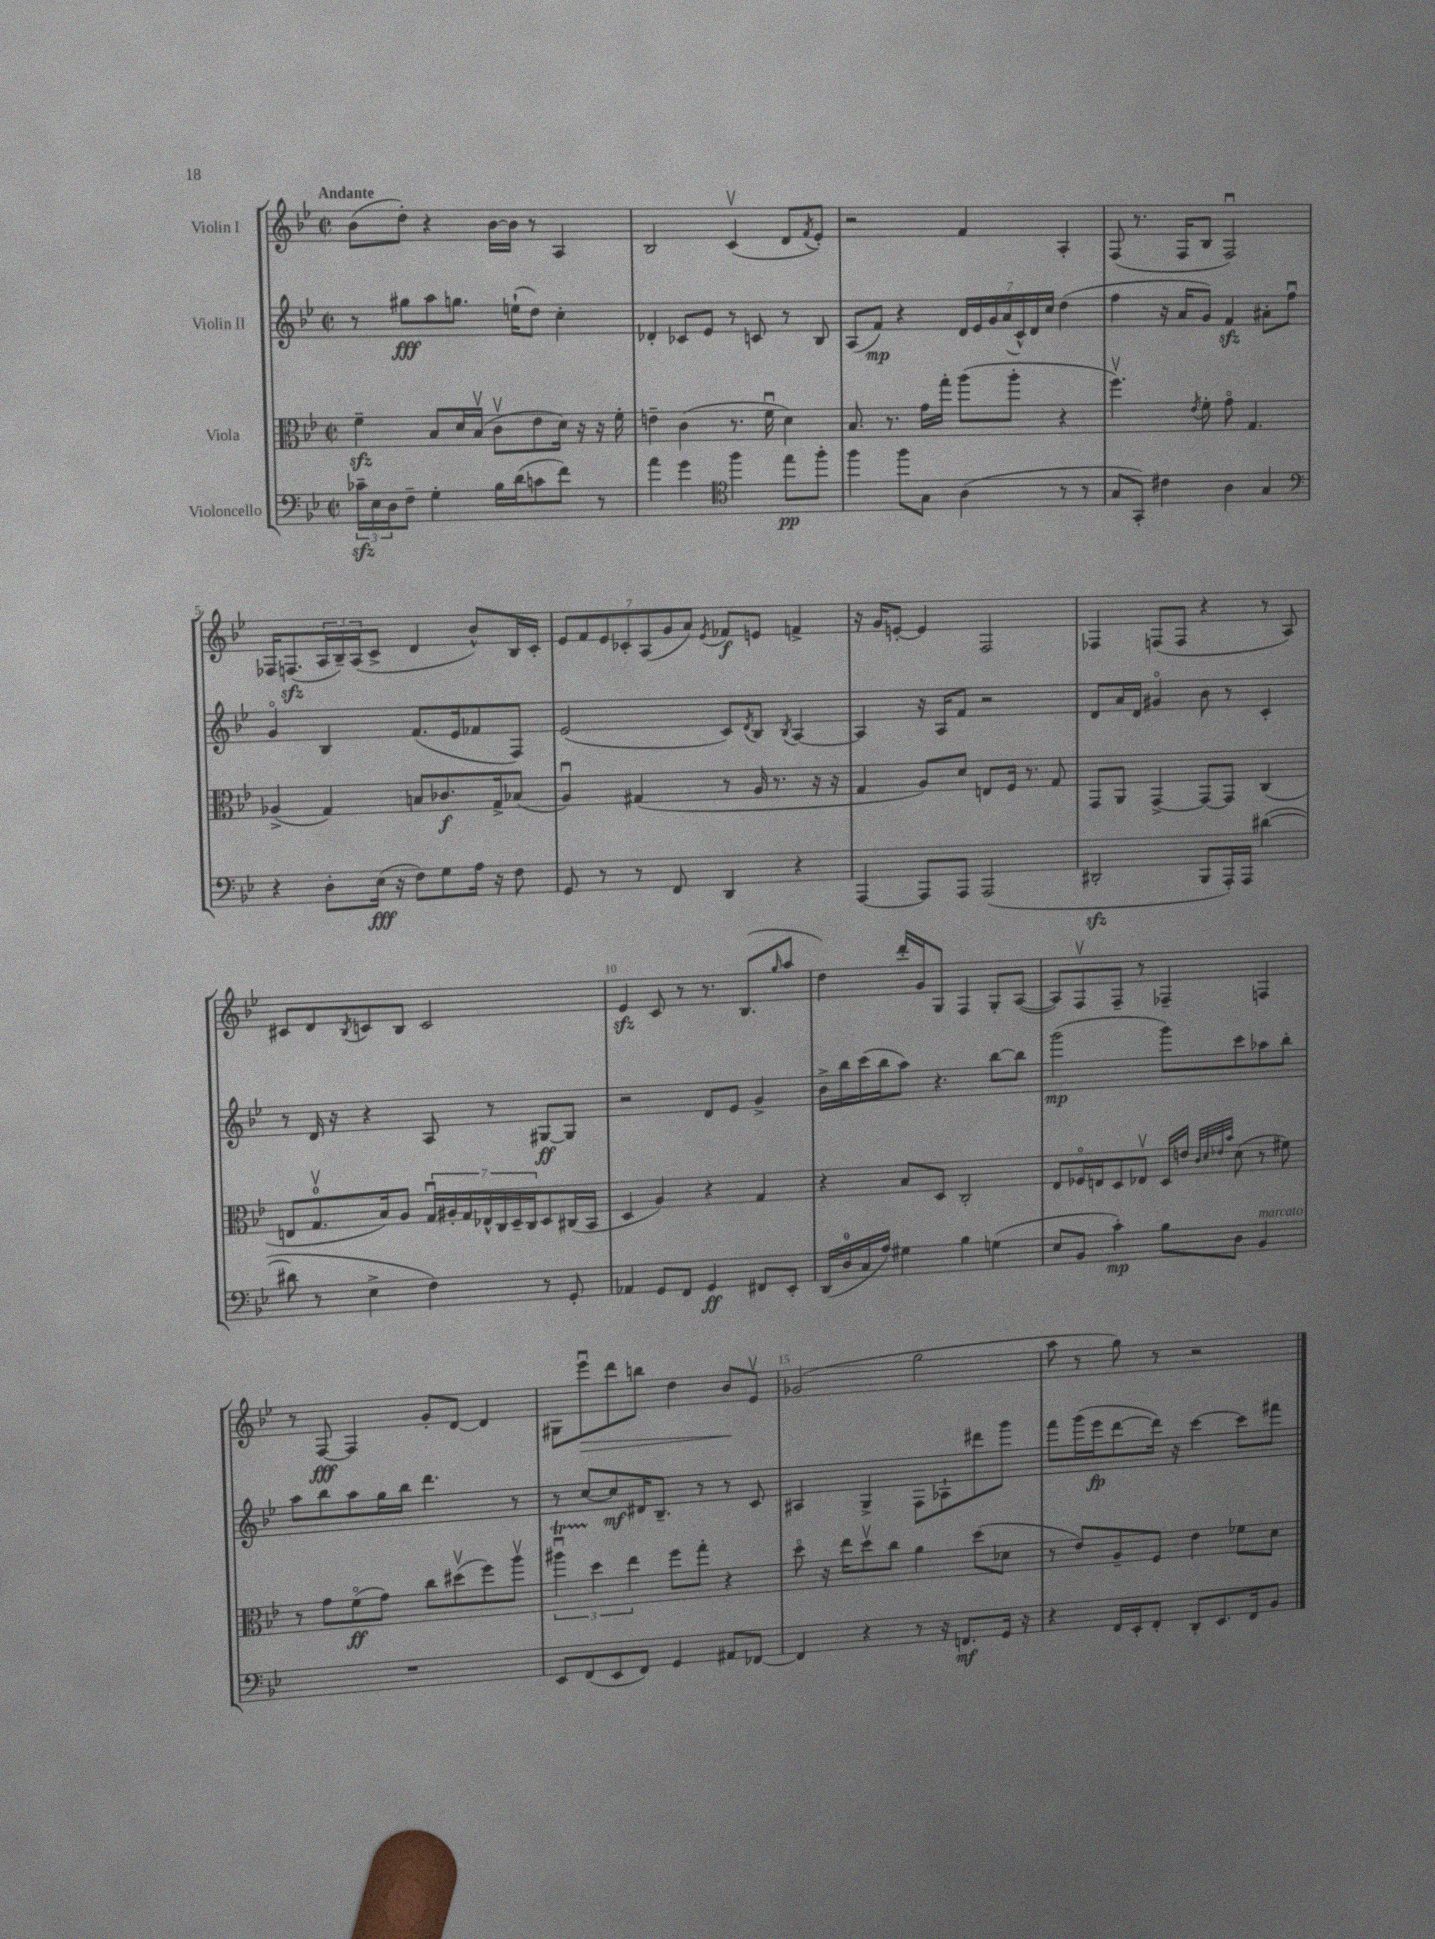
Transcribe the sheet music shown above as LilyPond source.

<<
\new StaffGroup <<
\new Staff = "s0" \with { instrumentName = "Violin I" } {
    \clef treble \key bes \major \defaultTimeSignature \time 2/2 \tempo "Andante"
    bes'8( d''8-.) r4 bes'16~ bes'16 r8 a4 |
    bes2 c'4\upbow( d'8 \acciaccatura { f'8 } ees'8-.) |
    r2 f'4 a4-. |
    f8( r8. f16 bes8 f2\downbow) |
    fes16 f8.\sfz( \tuplet 3/2 { a16 bes16--) a16( } c'8-> d'4 bes'8-^) bes16 c'16-. |
    \tuplet 7/4 { ees'8 f'8 ees'8 ces'8-. a8( g'8 a'8) } \acciaccatura { ees'8 } fes'8\f e'8 f'4-> |
    r16 g'16 e'8~-. e'4 f2 |
    fes4 f8( f8 r4 r8 a8) |
    cis'8 d'8 \acciaccatura { bes8 } c'8 bes8 c'2 |
    ees'4\sfz c'8 r8 r8. bes8.( \grace { g''16 } a''8 |
    d''4) d'''16-. g'16 g8 f4 g8-. a8~( |
    a8) f8\upbow f8-- r8 fes4-- f4 |
    r8 f8~\fff f4 g'8-. d'8~ d'4 |
    gis8 ees'''8\downbow\> d'''8 b''8 d''4 bes'8\! ees'8\upbow |
    ges'2( g''2 |
    a''8 r8 g''8) r8 r2 \bar "|." |
}
\new Staff = "s1" \with { instrumentName = "Violin II" } {
    \clef treble \key bes \major \defaultTimeSignature \time 2/2
    r8 gis''8\fff a''8 g''8. e''16-!( d''8) c''4-. |
    des'4-. ces'8 ees'8 r8 c'8 r8 bes8 |
    a8( f'8\mp) r4 \tuplet 7/4 { d'16 ees'16 g'16 a'16( c'16-^) d'16 c''16 } d''4( |
    f''4 r16 a'16 g'8) f'4\sfz ais'8-. f''8\downbow |
    g'4\flageolet bes4 f'8.( ees'16 fes'8 f8) |
    ees'2( c'8) \acciaccatura { d'8 } bes8 \acciaccatura { bes8 } a4~ |
    a4 r16 a16 f'8 r2 |
    d'8 a'16 d'16 gis'4\flageolet bes'8 r8 c'4-. |
    r8 d'16 r16 r4 a8 r8 gis8~\ff gis8 |
    r2 d'8 ees'8 g'4-> |
    bes'16-> bes''16 c'''16( bes''16 a''8) r4. bes''8~ bes''8 |
    g'''2\mp( g'''8) c'''8 aes''8 bes''8-. |
    a''8 bes''8 a''8 g''16 bes''16 d'''4. r8 |
    r8 c''8~ c''8\mf dis'16 bes8.-- r8 r8 c'8 |
    ais4 g4-> f8 aes8-! dis'''8 g'''8 |
    f'''8 g'''16( ees'''16\fp d'''8~ d'''16) r16 c'''4~ c'''8 fis'''8 \bar "|." |
}
\new Staff = "s2" \with { instrumentName = "Viola" } {
    \clef alto \key bes \major \defaultTimeSignature \time 2/2
    f'4--\sfz bes8 d'16 bes16\upbow( c'8\upbow ees'8 d'16) r16 r16 f'16-. |
    e'4-- c'4( r8. f'16\downbow d'4) |
    bes8. r8. g'16 g''16-. a''8( a''8-. r4 |
    f''4.\upbow) \acciaccatura { ees'8 } f'8-. g'8\flageolet g4. |
    aes4->( g4) b8 ces'8.\f g16-> bes8( |
    a4\downbow) gis4( r8 a16 r8. r16 r16 |
    g4 a8) d'8 e8 f16 r8. g8 |
    g,8 a,8 g,4~-> g,8~ g,8 c4( |
    e8 g8.-0\upbow bes16) a8 \tuplet 7/4 { g16\downbow ais16-. g16 ees16-^ c16 d16-- c16 } d8 cis16( bes,16 |
    d4 a4) r4 g4 |
    r4 bes8 d8 c2-. |
    ees8 fes16\flageolet e16 d8 ees8\upbow d16 e'16 \grace { c'32 d'32 ees'32 bes'32 } d'8( r8 fis'8) |
    r8 g'8 f'8\flageolet\ff( g'8) c''8 dis''8\upbow( f''8) a''8\upbow |
    \tuplet 3/2 { ais''4\downbow\startTrillSpan d''4\stopTrillSpan ees''4 } f''8 g''8-. r4 |
    d''8\flageolet r16 ees''16 d''8\upbow c''8 a'4 d''8( des'8 |
    r8 ees'8) a8-- f8 ees'4 fes'8 d'8 \bar "|." |
}
\new Staff = "s3" \with { instrumentName = "Violoncello" } {
    \clef bass \key bes \major \defaultTimeSignature \time 2/2
    \tuplet 3/2 { ces'16--\sfz ees16 d16 } f8-- g4-. bes16 d'16( c'8 f'8) r8 |
    a'4 g'4 \clef tenor f''4 ees''8\pp f''8-. |
    f''4 f''8 g8 a4( r8 r8 |
    g8 g,8-.) cis'4 a4 g4 |
    \clef bass r4 d8-. ees16\fff( r16 f8) g8 a16 r16 f8 |
    g,8 r8 r8 f,8 d,4 r4 |
    a,,4~ a,,8 a,,8 a,,2( |
    dis,2-.\sfz bes,,8 a,,16-.) a,,16 dis'4~( |
    dis'8 r8 ees4-> f4) r8 g,8-. |
    aes,4 g,8 f,8 g,4\ff fis,8 ees,8-. |
    d,16( d16-0 c16 a16) gis4 bes4 g4( |
    ees8 bes,8 c'4-.\mp) bes8 d8 bes,4^\markup { \italic "marcato" } |
    R1 |
    ees,8 f,8( ees,8 f,8) g,4 ais,8 fes,8~ |
    fes,4 r4 r8 r16 f,8.\mf g,16 r16 |
    r4 f,16 ees,16-. f,8-. d,8-. ees,8. f,16 bes,8 \bar "|." |
}
>>
>>
\layout { \context { \Score \override BarNumber.break-visibility = ##(#f #t #t) barNumberVisibility = #(every-nth-bar-number-visible 5) } }
